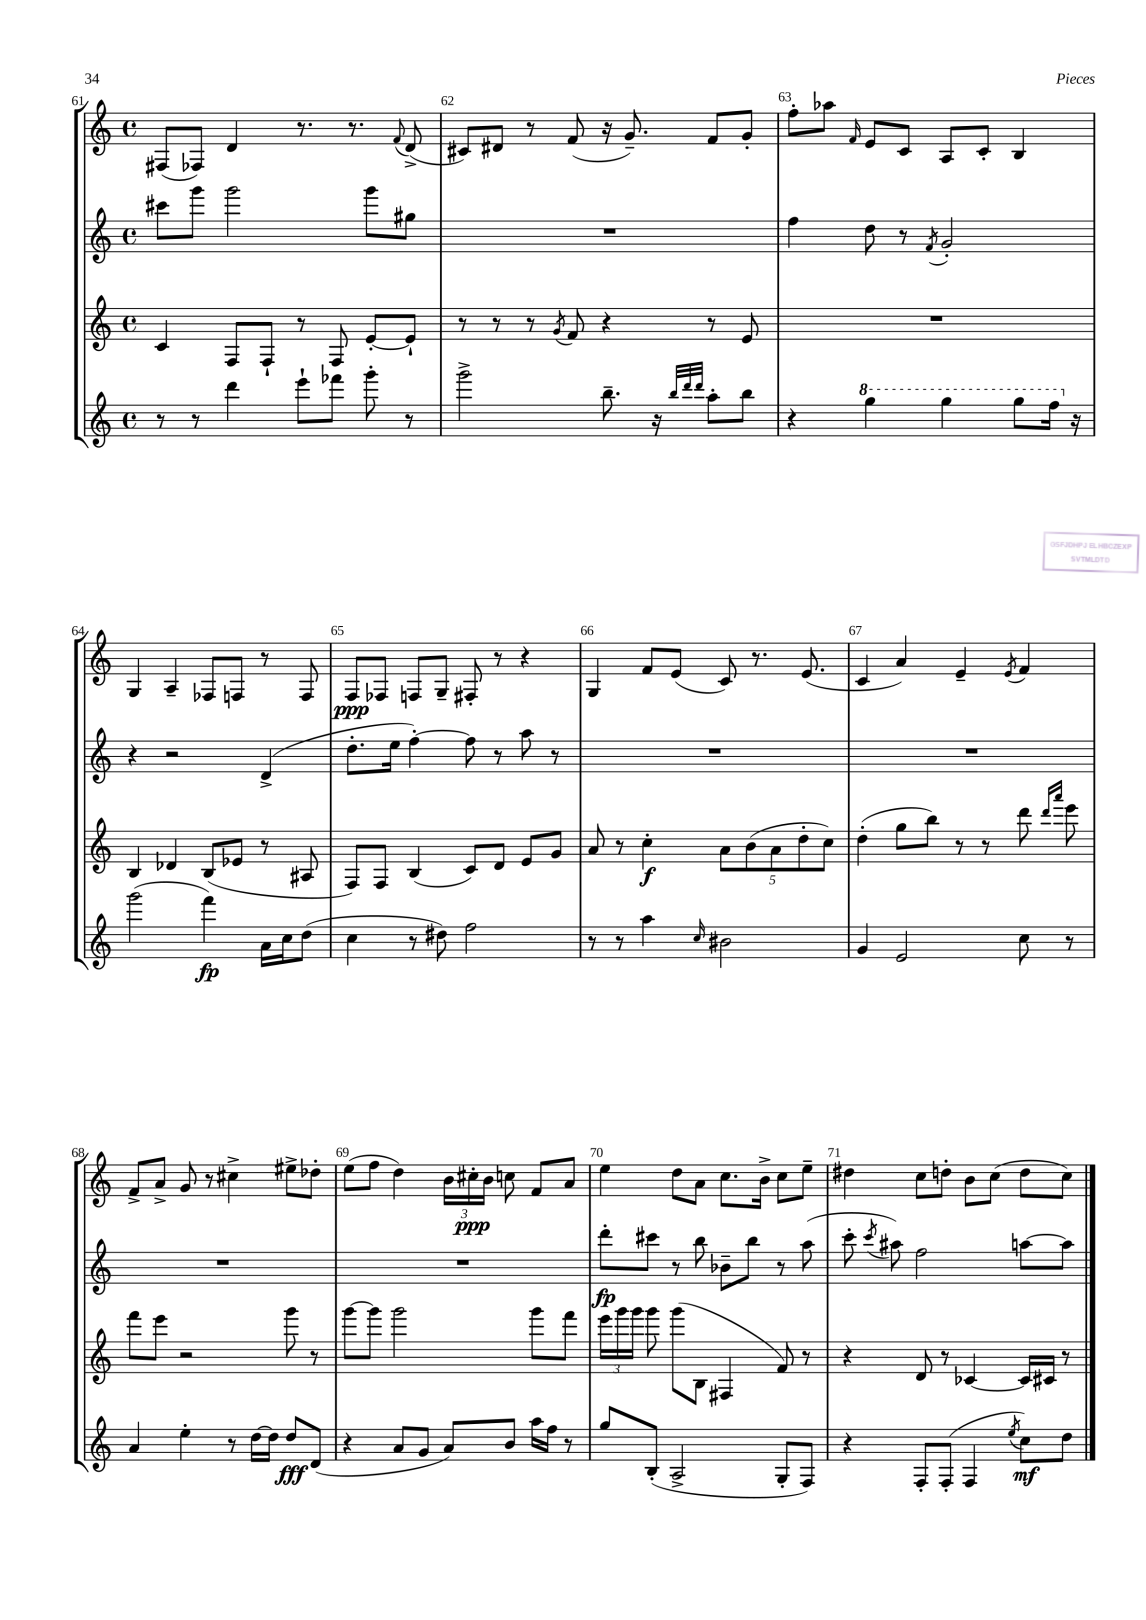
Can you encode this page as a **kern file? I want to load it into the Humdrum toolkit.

**kern	**kern	**kern	**kern
*staff4	*staff3	*staff2	*staff1
*clefG2	*clefG2	*clefG2	*clefG2
*k[]	*k[]	*k[]	*k[]
*M4/4	*M4/4	*M4/4	*M4/4
*met(c)	*met(c)	*met(c)	*met(c)
8r	4c/	8ccc#\L	(8F#/L
8r	.	8ggg\J	8F-/J)
4ddd\	8F/L	2ggg\	4d/
.	8F`/J	.	.
8eee`\L	8r	.	8.r
8fff-\J	8F/	.	.
.	.	.	8.r
8ggg'\	[8e'/L	8ggg\L	.
.	.	.	8qqf/
8r	8e`/]J	8gg#\J	(8d^/
=	=	=	=
2ggg^\	8r	1r	8c#/L)
.	8r	.	8d#/J
.	8r	.	8r
.	8qg/	.	.
.	8f/	.	(8f/
8.bb~\	4r	.	16r
.	.	.	8.g~/)
16r	.	.	.
32qqbb/LLL	.	.	.
32qqddd/	.	.	.
32qqddd/JJJ	.	.	.
8aa'\L	8r	.	8f/L
8bb\J	8e/	.	8g'/J
=	=	=	=
4r	1r	4ff\	8ff'\L
.	.	.	8aa-\J
.	.	.	16qqf/
4ggg\	.	8dd\	8e/L
.	.	8r	8c/J
.	.	8qf/	.
4ggg\	.	2g'/	8A/L
.	.	.	8c'/J
8ggg\L	.	.	4B/
16fff\Jk	.	.	.
16r	.	.	.
=	=	=	=
(2ggg\	4B/	4r	4G/
.	4d-/	2r	4A~/
4fff\)	(8B/L	.	8F-/L
.	8e-/J	.	8F/J
16a\LL	8r	(4d^/	8r
16cc\J	.	.	.
(8dd\J	8A#/	.	8F/
=	=	=	=
4cc\	8F/L)	8.dd'\L	8F/L
.	8F/J	.	8F-/J
.	.	16ee\Jk	.
8r	(4B/	[4ff'\)	8F/L
8dd#\)	.	.	8G~/J
2ff\	8c/L)	8ff\]	8F#'/
.	8d/J	8r	8r
.	8e/L	8aa\	4r
.	8g/J	8r	.
=	=	=	=
8r	8a/	1r	4G/
8r	8r	.	.
4aa\	4cc'\	.	8f/L
.	.	.	(8e/J
16qqcc/	.	.	.
2b#\	10a\L	.	8c/)
.	(10b\	.	.
.	.	.	8.r
.	10a\	.	.
.	10dd'\	.	.
.	.	.	(8.e/
.	10cc\J)	.	.
=	=	=	=
4g/	(4dd'\	1r	4c/
2e/	8gg\L	.	4a/)
.	8bb\J)	.	.
.	8r	.	4e~/
.	8r	.	.
.	.	.	8qe/
8cc\	8ddd\	.	4f/
.	16qqddd/LL	.	.
.	16qqaaa/JJ	.	.
8r	8eee\	.	.
=	=	=	=
4a/	8fff\L	1r	8f^/L
.	8eee\J	.	8a^/J
4ee'\	2r	.	8g/
.	.	.	8r
8r	.	.	4cc#^\
[16dd\LL	.	.	.
16dd\]JJ	.	.	.
8dd/L	8ggg\	.	8ee#^\L
(8d/J	8r	.	8dd-'\J
=	=	=	=
4r	[8ggg\L	1r	(8ee\L
.	8ggg\]J	.	8ff\J
8a/L	2ggg\	.	4dd\)
8g/J	.	.	.
8a/L)	.	.	24b\LL
.	.	.	24cc#'\
.	.	.	24b\JJ
8b/J	.	.	8cc\
16aa\LL	8ggg\L	.	8f/L
16ff\JJ	.	.	.
8r	8fff\J	.	8a/J
=	=	=	=
8gg/L	24eee\LL	8ddd'\L	4ee\
.	24ggg\	.	.
.	24ggg\JJ	.	.
(8B'/J	8ggg\	8ccc#\J	.
2A^/	(8ggg\L	8r	8dd\L
.	8B\J	8bb\	8a\J
.	4F#/	8b-~\L	8.cc\L
.	.	8bb\J	.
.	.	.	16b^\Jk
8G'/L	8f/)	8r	8cc\L
8F/J)	8r	(8aa\	8ee~\J
=	=	=	=
4r	4r	8ccc'\	4dd#\
.	.	8qccc/	.
.	.	8aa#\)	.
8F'/L	8d/	2ff\	8cc\L
(8F'/J	8r	.	8dd'\J
4F/	[4c-/	.	8b\L
.	.	.	(8cc\J
8qee/	.	.	.
8cc\L)	16c-/]LL	[8aa\L	8dd\L
.	16c#/JJ	.	.
8dd\J	8r	8aa\]J	8cc\J)
==	==	==	==
*-	*-	*-	*-
